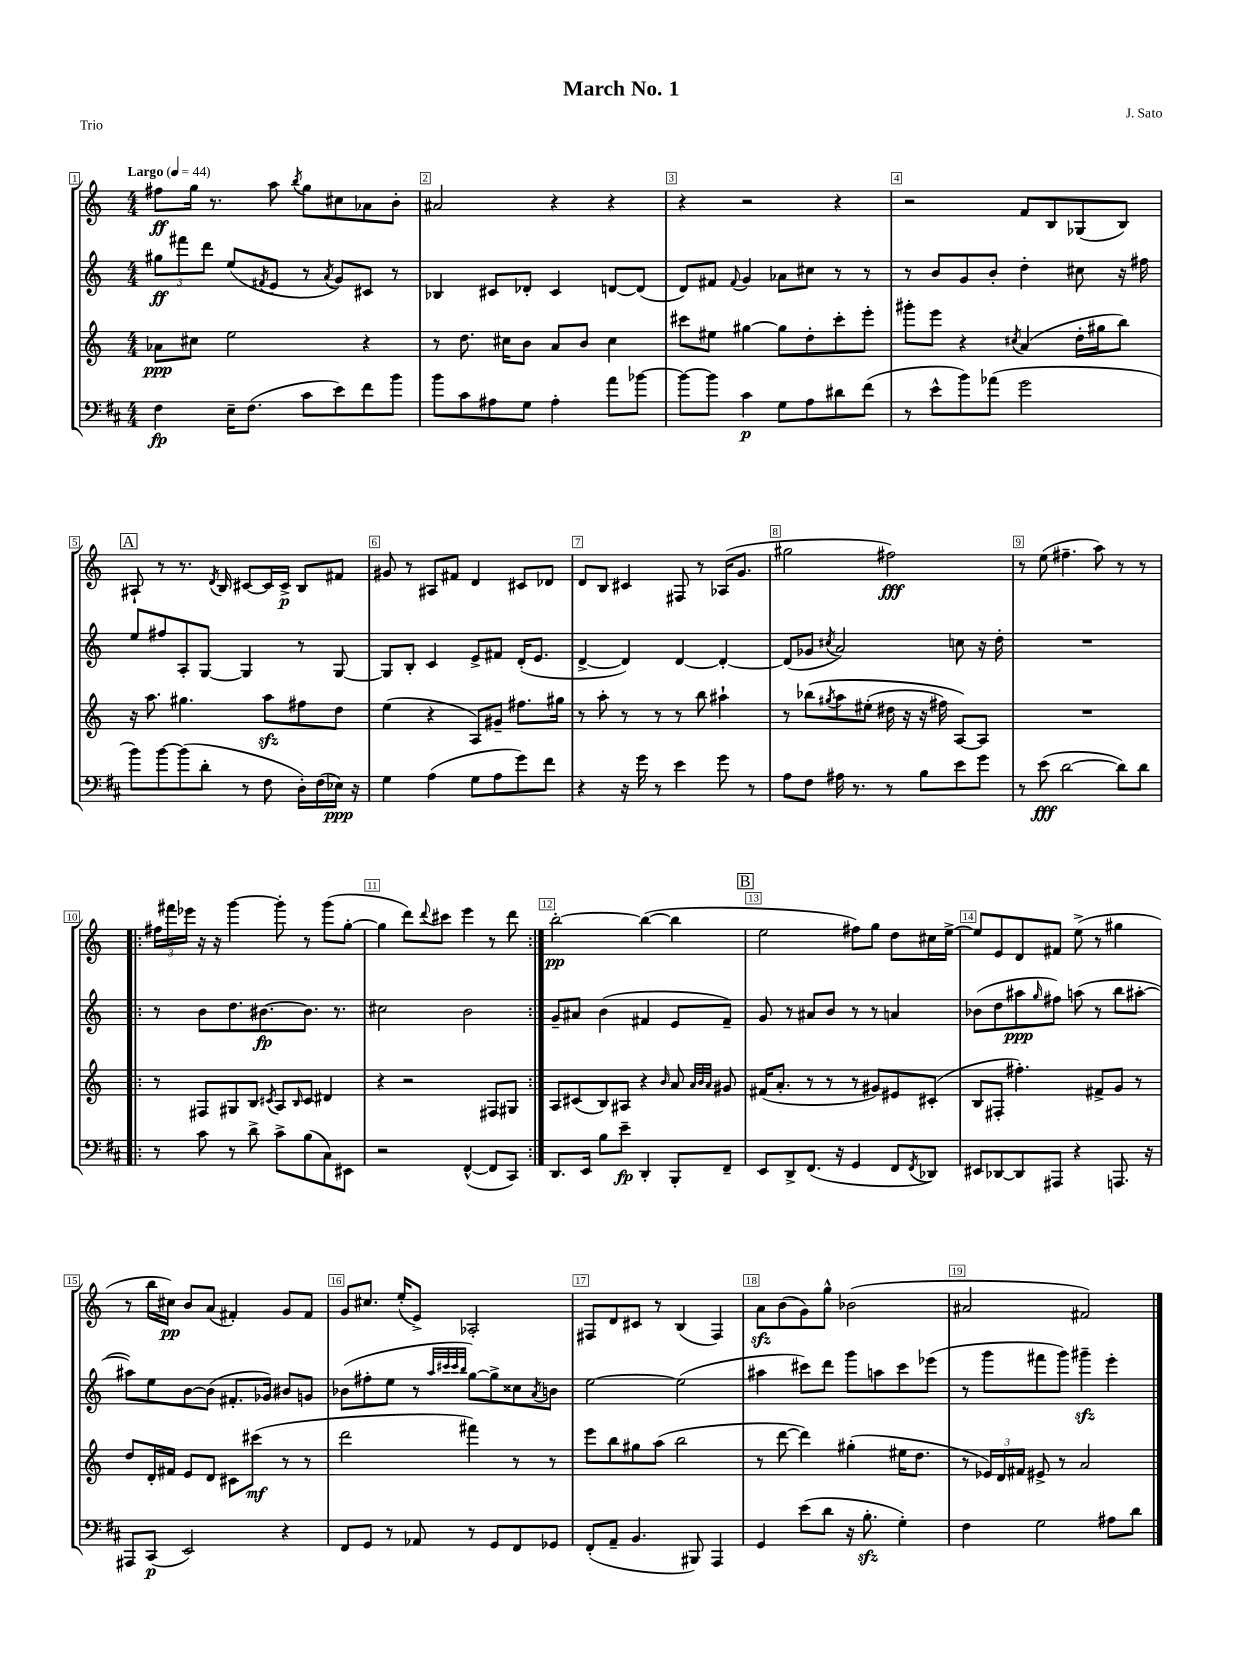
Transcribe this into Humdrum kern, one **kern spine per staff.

**kern	**kern	**kern	**kern
*staff4	*staff3	*staff2	*staff1
*clefF4	*clefG2	*clefG2	*clefG2
*k[f#c#]	*k[]	*k[]	*k[]
*M4/4	*M4/4	*M4/4	*M4/4
*MM44	*MM44	*MM44	*MM44
4F#	8a-	12gg#	8ff#
.	.	12fff#	.
.	8cc#	.	16gg
.	.	12ddd	.
.	.	.	8.r
16E~	2ee	(8ee	.
(8.F#	.	.	.
.	.	8qf#	.
.	.	8e	8aa
.	.	.	8qbb
8c#	.	8r	8gg
.	.	8qa	.
8e)	.	8g)	8cc#
8f#	4r	8c#	8a-
8b	.	8r	8b'
=	=	=	=
8b	8r	4B-	2a#
8c#	8.dd	.	.
8A#	.	8c#	.
.	16cc#	.	.
8G	8b	8d-'	.
4A#'	8a	4c#	4r
.	8b	.	.
8a	4cc#	[8d	4r
[8b-	.	(8d]	.
=	=	=	=
8b-_	8ccc#	8d)	4r
8b-]	8ee#	8f#	.
.	.	8qqf#	.
4c#	[4gg#	4g	2r
8G	8gg#]	8a-	.
8A	8dd'	8cc#	.
8d#	8ccc#'	8r	4r
(8f#	8eee'	8r	.
=	=	=	=
8r	8ggg#'	8r	2r
8e^^	8eee	8b	.
8b)	4r	8g	.
(8a-	.	8b'	.
.	8qcc#	.	.
2g	(4a	4dd'	8f
.	.	.	8B
.	16dd'	8cc#	(8G-
.	16gg#	.	.
.	8bb)	16r	8B)
.	.	16ff#	.
=	=	=	=
8b)	16r	8ee	8A#`
.	8.aa	.	.
[8b	.	8ff#	8r
(8b]	4.gg#	8A'	8.r
8d'	.	[8G	.
.	.	.	8qd
.	.	.	16B
8r	.	4G]	[8c#
8F#	8aa	.	16c#]
.	.	.	16c#^
16D')	8ff#	8r	8B
(16F#	.	.	.
16E-)	8dd	[8G	8f#
16r	.	.	.
=	=	=	=
4G	(4ee	8G]	8g#
.	.	8B'	8r
(4A	4r	4c	8A#
.	.	.	8f#
8G	8A)	8e^	4d
8A	8g#~	8f#	.
8g)	8.ff#	(16d'	8c#
.	.	8.e	.
8f#	.	.	8d-
.	16gg#	.	.
=	=	=	=
4r	8r	[4d^	8d
.	8aa'	.	8B
16r	8r	4d])	4c#
16g	.	.	.
8r	8r	.	.
4e	8r	[4d	8F#
.	8bb	.	8r
8g	4aa#`	4d'_	(16A-
.	.	.	8.g
8r	.	.	.
=	=	=	=
8A	8r	(8d]	2gg#
8F#	&(8bb-	8g-	.
.	8qgg#	8qcc#	.
16A#	8aa	2a)	.
8.r	.	.	.
.	(8ee#'	.	.
8r	16dd#	.	2ff#)
.	16r	.	.
8B	16r	.	.
.	16ff#)	.	.
8e	[8A&)	8cc	.
8g	8A]	16r	.
.	.	16dd'	.
=	=	=	=
8r	1r	1r	8r
(8e	.	.	(8ee
[2d	.	.	4.ff#~
.	.	.	8aa)
8d])	.	.	8r
8d	.	.	8r
=!|:	=!|:	=!|:	=!|:
8r	8r	8r	24ff#
.	.	.	24fff#
.	.	.	24eee-
8c#	8F#	8b	16r
.	.	.	16r
8r	8G#	8.dd	[4ggg
8d^	8B	.	.
.	.	[8.b#	.
.	8qc#	.	.
8c#^	8A	.	8ggg']
.	16qqB	.	.
(8B	8c#	8.b#]	8r
8C#)	4d#	.	(8ggg
.	.	8.r	.
8EE#	.	.	[8gg'
=	=	=	=
2r	4r	2cc#	4gg]
.	2r	.	8ddd)
.	.	.	8qqddd
.	.	.	8ccc#
([4FF#^^	.	2b	4eee
8FF#]	8F#	.	8r
8CC#)	8G#	.	8ddd
=:|!	=:|!	=:|!	=:|!
8.DD	8A	8g~	[2bb'
.	(8c#	8a#	.
16EE	.	.	.
8B	8B)	(4b	.
8e~	8A#	.	.
4DD'	4r	4f#	(4bb_
.	16qqb	.	.
8BBB'	8a	8e	4bb]
.	32qqa	.	.
.	32qqb	.	.
.	32qqa	.	.
8FF#~	8g#	8f#~)	.
=	=	=	=
8EE	(16f#	8g	2ee
.	8.a'	.	.
8DD^	.	8r	.
(8.FF#	8r	8a#	.
.	8r	8b	.
16r	.	.	.
4GG	8r	8r	8ff#)
.	8g#)	8r	8gg
8FF#	8e#	4a	8dd
8qFF#	.	.	.
8DD-)	(8c#'	.	16cc#
.	.	.	[16ee^
=	=	=	=
8EE#	8B	(8b-	8ee]
[8DD-	8F#'	8dd	8e
8DD-]	4.ff#')	8aa#	8d
.	.	16qqgg	.
8AAA#	.	8ff#)	8f#
4r	.	(8aa	(8ee^
.	8f#^	8r	8r
8.AAA	8g	8bb	4gg#
.	8r	[8aa#'	.
16r	.	.	.
=	=	=	=
8AAA#	8dd	8aa#])	8r
(8CC#	16d'	8ee	16bb
.	16f#	.	16cc#)
2EE)	8e	[8b	8b
.	8d	(8b]	(8a
.	8c#	8.f#'	4f#')
.	(8ccc#	.	.
.	.	16g-)	.
4r	8r	8b#	8g
.	8r	8g	8f#
=	=	=	=
8FF#	2ddd	(8b-	8g
8GG	.	8ff#'	8.cc#
8r	.	8ee	.
.	.	.	(16ee'
8AA-	.	8r	8e^)
.	.	32qqaa	.
.	.	32qqccc#	.
.	.	32qqccc#	.
.	.	32qqbb	.
8r	4fff#)	[8gg)	2A-'
8GG	.	8gg^]	.
8FF#	8r	8cc##	.
.	.	8qa	.
8GG-	8r	8b	.
=	=	=	=
(8FF#'	8eee	[2ee	8F#
8AA~	8bb	.	8d
4.BB	8gg#	.	8c#
.	(8aa	.	8r
.	2bb	(2ee]	(4B
8BBB#)	.	.	.
4AAA	.	.	4F#)
=	=	=	=
4GG	8r	4aa#	8a
.	[8ddd	.	(8b
(8e	4ddd])	8ccc#)	8g)
8d	.	8ddd	8gg^^
16r	(4gg#'	8ggg	(2b-
8.B'	.	.	.
.	.	8aa	.
4G')	16ee#	8ccc#	.
.	8.dd	.	.
.	.	(8eee-	.
=	=	=	=
4F#	8r	8r	2a#
.	24e-)	8ggg	.
.	24d	.	.
.	24f#	.	.
2G	8e#^	8fff#	.
.	8r	8ggg)	.
.	2a	4ggg#~	2f#)
8A#	.	4eee'	.
8d	.	.	.
==	==	==	==
*-	*-	*-	*-
